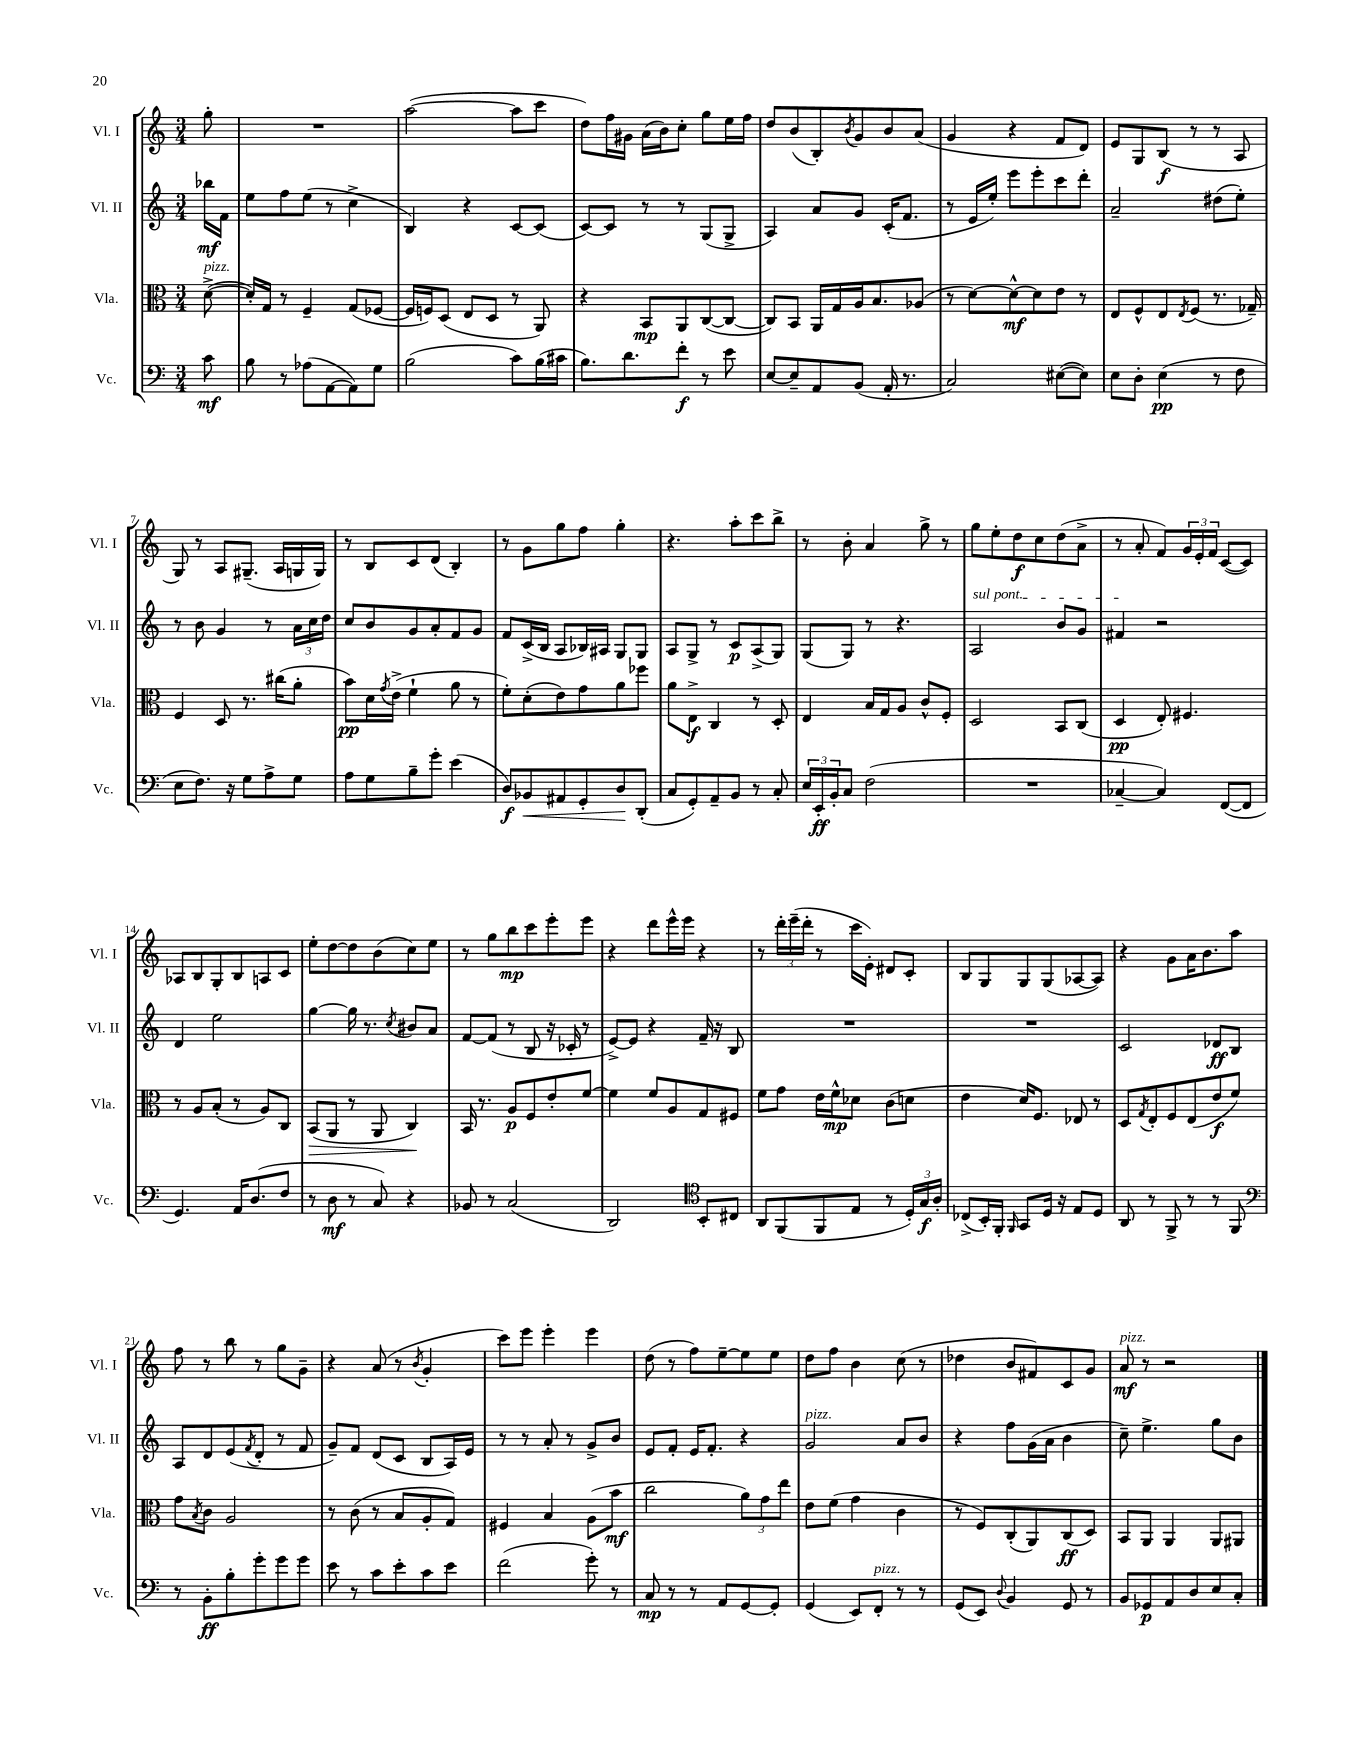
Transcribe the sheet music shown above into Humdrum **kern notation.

**kern	**dynam	**kern	**dynam	**kern	**dynam	**kern	**dynam
*part4	*part4	*part3	*part3	*part2	*part2	*part1	*part1
*staff4	*staff4	*staff3	*staff3	*staff2	*staff2	*staff1	*staff1
*I"Vc.	*	*I"Vla.	*	*I"Vl. II	*	*I"Vl. I	*
*I'Vc.	*	*I'Vla.	*	*I'Vl. II	*	*I'Vl. I	*
*clefF4	*	*clefC3	*	*clefG2	*	*clefG2	*
*k[]	*	*k[]	*	*k[]	*	*k[]	*
*M3/4	*	*M3/4	*	*M3/4	*	*M3/4	*
=	=	=	=	=	=	=	=
!	!	!LO:TX:a:i:t=pizz.	!	!	!	!	!
8c\	mf	([8d^\	.	16bb-X\LL	mf	8gg'\	.
.	.	.	.	16f\JJ	.	.	.
=1	=1	=1	=1	=1	=1	=1	=1
8B\	.	16d'/LL])	.	8ee\L	.	2.r	.
.	.	16G/JJ	.	.	.	.	.
8r	.	8r	.	8ff\	.	.	.
(8A-X\L	.	4F~/	.	(8ee\J	.	.	.
[8AA\	.	.	.	8r	.	.	.
8AA\])	.	(8G/L	.	4cc^\	.	.	.
8G\J	.	[8F-X/J	.	.	.	.	.
=2	=2	=2	=2	=2	=2	=2	=2
(2B\	.	16F-/LL]	.	4B/)	.	([2aa\	.
.	.	16Fn/J)	.	.	.	.	.
.	.	(8D/J	.	.	.	.	.
.	.	8E/L	.	4r	.	.	.
.	.	8D/J	.	.	.	.	.
8c\L)	.	8r	.	[8c/L	.	8aa\L]	.
(16B\L	.	8AA/)	.	(8c/J]	.	8ccc\J	.
16c#X\JJ	.	.	.	.	.	.	.
=3	=3	=3	=3	=3	=3	=3	=3
8.B\L)	.	4r	.	[8c/L)	.	8dd\L)	.
.	.	.	.	8c/J]	.	16ff\L	.
8.d\	.	.	.	.	.	16g#X\JJ	.
.	.	8BB/L	mp	8r	.	(16a\LL	.
.	.	.	.	.	.	16b\J)	.
8f'\J	f	8AA/	.	8r	.	8cc'\J	.
8r	.	([8C/	.	(8G/L	.	8gg\L	.
8e\	.	8C/J_	.	8G^/J	.	16ee\L	.
.	.	.	.	.	.	16ff\JJ	.
=4	=4	=4	=4	=4	=4	=4	=4
[8E/L	.	8C/L])	.	4A/)	.	8dd/L	.
8E~/]	.	8BB/J	.	.	.	(8b/	.
8AA/	.	16AA/LL	.	8a/L	.	8B'/)	.
.	.	16G/	.	.	.	.	.
.	.	.	.	.	.	8qb/	.
(8BB/J	.	16A/J	.	8g/J	.	8g/	.
.	.	8.B/	.	.	.	.	.
16AA'/	.	.	.	(16c'/KL	.	8b/	.
8.r	.	.	.	8.f/J	.	.	.
.	.	(8A-X/J	.	.	.	(8a/J	.
=5	=5	=5	=5	=5	=5	=5	=5
2C/)	.	8r	.	8r	.	4g/	.
.	.	[8d\L)	.	16e/LL	.	.	.
.	.	.	.	16ee'/JJ)	.	.	.
.	.	8d^^\_	mf	8eee\L	.	4r	.
.	.	8d\]	.	8eee'\	.	.	.
([8E#X\L	.	8e\J	.	8ccc\	.	8f/L	.
8E#\J])	.	8r	.	8ddd'\J	.	8d/J)	.
=6	=6	=6	=6	=6	=6	=6	=6
8E\L	.	8E/L	.	2a~/	.	8e/L	.
8D'\J	.	8F^^/	.	.	.	8G/	.
(4E\	pp	8E/	.	.	.	(8B/J	f
.	.	8qE/	.	.	.	.	.
.	.	(8F/J	.	.	.	8r	.
8r	.	8.r	.	(8dd#X\L	.	8r	.
8F\	.	.	.	8ee'\J)	.	8A/	.
.	.	16G-X~/)	.	.	.	.	.
!!LO:LB:g=z
=7	=7	=7	=7	=7	=7	=7	=7
8E\L	.	4F/	.	8r	.	8G/)	.
8.F\J)	.	.	.	8b\	.	8r	.
.	.	8D/	.	4g/	.	8A/L	.
16r	.	.	.	.	.	.	.
8G\L	.	8.r	.	.	.	(8.G#X~/J	.
8A^\	.	.	.	8r	.	.	.
.	.	(16cc#X\KL	.	.	.	16A/LL	.
8G\J	.	8a'\J	.	24a\LL	.	16Gn/	.
.	.	.	.	24cc\	.	.	.
.	.	.	.	.	.	16G/JJ)	.
.	.	.	.	24dd\JJ	.	.	.
=8	=8	=8	=8	=8	=8	=8	=8
8A\L	.	8b\L)	pp	8cc/L	.	8r	.
8G\	.	16d\L	.	8b/	.	8B/L	.
.	.	8qg/	.	.	.	.	.
.	.	(16e^\JJ	.	.	.	.	.
8B~\	.	4f`\	.	8g/	.	8c/	.
8g'\J	.	.	.	8a'/	.	(8d/J	.
(4e\	.	8a\	.	8f/	.	4B'/)	.
.	.	8r	.	8g/J	.	.	.
=9	=9	=9	=9	=9	=9	=9	=9
8D/L)	f	8f'\L)	.	8f/L	.	8r	.
!	!LO:HP:b	!	!	!	!	!	!
8BB-X/	<	(8d'\	.	(16c^/L	.	8g\L	.
.	.	.	.	16B/JJ	.	.	.
8AA#X/	.	8e\)	.	8A/L	.	8gg\	.
8GG'/	.	8g\	.	16B-X/L)	.	8ff\J	.
.	.	.	.	16A#X/JJ	.	.	.
8D/	.	8a\	.	8G/L	.	4gg'\	.
(8DD'/J	[	8ff-X\J	.	8G/J	.	.	.
=10	=10	=10	=10	=10	=10	=10	=10
8C/L	.	8a\L	.	8A/L	.	4.r	.
8GG'/)	.	8E^\J	f	8G^/J	.	.	.
8AA~/	.	4C/	.	8r	.	.	.
8BB/J	.	.	.	8c/L	p	8aa'\L	.
8r	.	8r	.	(8A^/	.	8ccc\	.
8C'/	.	8D'/	.	8G/J)	.	8bb^\J	.
=11	=11	=11	=11	=11	=11	=11	=11
24E/LL	.	4E/	.	(8G/L	.	8r	.
24EE'/	ff	.	.	.	.	.	.
24BB'/J	.	.	.	.	.	.	.
8C/J	.	.	.	8G/J)	.	8b'\	.
(2F\	.	16B/LL	.	8r	.	4a/	.
.	.	16G/J	.	.	.	.	.
.	.	8A/J	.	4.r	.	.	.
.	.	8c^^/L	.	.	.	8gg^\	.
.	.	8F'/J	.	.	.	8r	.
=12	=12	=12	=12	=12	=12	=12	=12
!	!	!	!	!LO:TX:a:i:t=sul pont.	!	!	!
2.r	.	2D/	.	2A/	.	8gg\L	.
.	.	.	.	.	.	8ee'\	.
.	.	.	.	.	.	8dd\	f
.	.	.	.	.	.	8cc\	.
.	.	8BB/L	.	8b/L	.	(8dd\	.
.	.	(8C/J	.	8g/J	.	8a^\J	.
=13	=13	=13	=13	=13	=13	=13	=13
[4C-X~/	.	4D/	pp	4f#X/	.	8r	.
.	.	.	.	.	.	8a'/	.
4C-/])	.	8E'/)	.	2r	.	8f/L)	.
.	.	4.F#X/	.	.	.	24g/L	.
.	.	.	.	.	.	24e'/	.
.	.	.	.	.	.	24f/JJ	.
([8FF/L	.	.	.	.	.	([8c/L	.
8FF/J]	.	.	.	.	.	8c/J])	.
!!LO:LB:g=z
=14	=14	=14	=14	=14	=14	=14	=14
4.GG/)	.	8r	.	4d/	.	8A-X/L	.
.	.	8A/L	.	.	.	8B/	.
.	.	(8B'/J	.	2ee\	.	8G'/	.
16AA/KL	.	8r	.	.	.	8B/	.
(8.D/	.	.	.	.	.	.	.
.	.	8A/L)	.	.	.	8An/	.
8F/J	.	8C/J	.	.	.	8c/J	.
=15	=15	=15	=15	=15	=15	=15	=15
!	!	!	!LO:HP:b	!	!	!	!
8r	.	(8BB/L	>	[4gg\	.	8ee'\L	.
8D\	mf	8AA/J	.	.	.	[8dd\	.
8r	.	8r	.	16gg\]	.	8dd\]	.
.	.	.	.	8.r	.	.	.
8C/)	.	8AA/	.	.	.	(8b\	.
.	.	.	.	8qcc/	.	.	.
4r	.	4C/)	.	8b#X/L	.	8cc\)	.
.	.	.	.	8a/J	.	8ee\J	.
.	.	.	]	.	.	.	.
=16	=16	=16	=16	=16	=16	=16	=16
8BB-X/	.	16BB/	.	[8f/L	.	8r	.
.	.	8.r	.	.	.	.	.
8r	.	.	.	(8f/J]	.	8gg\L	.
(2C/	.	8A/L	p	8r	.	8bb\	mp
.	.	8F/	.	8B/	.	8ccc\	.
.	.	8e'/	.	16r	.	8eee'\	.
.	.	.	.	16c-X'/	.	.	.
.	.	[8f/J	.	8r	.	8eee\J	.
=17	=17	=17	=17	=17	=17	=17	=17
2DD/)	.	4f\]	.	[8e^/L)	.	4r	.
.	.	.	.	8e/J]	.	.	.
.	.	8f/L	.	4r	.	8ddd\L	.
.	.	8A/	.	.	.	16eee^^\L	.
.	.	.	.	.	.	16eee\JJ	.
*clefC4	*	*	*	*	*	*	*
8BB'/L	.	8G/	.	16f~/	.	4r	.
.	.	.	.	16r	.	.	.
8C#X/J	.	8F#X/J	.	8B/	.	.	.
=18	=18	=18	=18	=18	=18	=18	=18
8AA/L	.	8f\L	.	2.r	.	8r	.
(8FF/	.	8g\J	.	.	.	24ddd'\LL	.
.	.	.	.	.	.	(24eee~\	.
.	.	.	.	.	.	24ddd'\JJ	.
8FF/	.	16e\LL	.	.	.	8r	.
.	.	16f^^\J	mp	.	.	.	.
8E/J	.	8d-X\J	.	.	.	16ccc\LL	.
.	.	.	.	.	.	16e'\JJ)	.
8r	.	(8c\L	.	.	.	8d#X/L	.
24D'/LL)	.	8dn\J	.	.	.	8c'/J	.
24G/	f	.	.	.	.	.	.
24A'/JJ	.	.	.	.	.	.	.
=19	=19	=19	=19	=19	=19	=19	=19
(8C-X^/L	.	4e\	.	2.r	.	8B/L	.
16BB'/L)	.	.	.	.	.	8G/	.
16FF'/JJ	.	.	.	.	.	.	.
16qqFF/	.	.	.	.	.	.	.
8GG/L	.	16d/KL)	.	.	.	8G/	.
.	.	8.F/J	.	.	.	.	.
16D/Jk	.	.	.	.	.	(8G/	.
16r	.	.	.	.	.	.	.
8E/L	.	8E-X/	.	.	.	[8A-X/	.
8D/J	.	8r	.	.	.	8A-/J])	.
=20	=20	=20	=20	=20	=20	=20	=20
8AA/	.	8D/L	.	2c/	.	4r	.
.	.	8qG/	.	.	.	.	.
8r	.	8E'/	.	.	.	.	.
8FF^/	.	8F/	.	.	.	8g\L	.
8r	.	(8E/	.	.	.	16a\K	.
.	.	.	.	.	.	8.b\	.
8r	.	8e/	f	8d-X/L	ff	.	.
8FF/	.	8f/J)	.	8B/J	.	8aa\J	.
!!LO:LB:g=z
=21	=21	=21	=21	=21	=21	=21	=21
*clefF4	*	*	*	*	*	*	*
8r	.	8g\L	.	8A/L	.	8ff\	.
.	.	8qB/	.	.	.	.	.
8BB'\L	ff	8c\J	.	8d/	.	8r	.
8B'\	.	2A/	.	(8e/	.	8bb\	.
.	.	.	.	8qf/	.	.	.
8g'\	.	.	.	8d'/J	.	8r	.
8g\	.	.	.	8r	.	8gg\L	.
8g\J	.	.	.	8f/	.	8g~\J	.
=22	=22	=22	=22	=22	=22	=22	=22
8e\	.	8r	.	8g~/L)	.	4r	.
8r	.	(8c\	.	8f/J	.	.	.
8c\L	.	8r	.	(8d/L	.	(8a/	.
8e'\	.	8B/L	.	8c/J	.	8r	.
.	.	.	.	.	.	8qb/	.
8c\	.	8A'/	.	8B/L	.	4g'/	.
8e\J	.	8G/J)	.	16A/L)	.	.	.
.	.	.	.	16e/JJ	.	.	.
=23	=23	=23	=23	=23	=23	=23	=23
(2f\	.	4F#X/	.	8r	.	8ccc\L)	.
.	.	.	.	8r	.	8eee\J	.
.	.	4B/	.	8a'/	.	4eee'\	.
.	.	.	.	8r	.	.	.
8g'\)	.	(8A\L	.	8g^/L	.	4eee\	.
8r	.	8b\J	mf	8b/J	.	.	.
=24	=24	=24	=24	=24	=24	=24	=24
8C/	mp	2cc\	.	8e/L	.	(8dd\	.
8r	.	.	.	8f'/J	.	8r	.
8r	.	.	.	16e/KL	.	8ff\L)	.
.	.	.	.	8.f'/J	.	.	.
8AA/L	.	.	.	.	.	[8ee~\	.
[8GG/	.	12a\L)	.	4r	.	8ee\]	.
.	.	12g\	.	.	.	.	.
8GG'/J]	.	.	.	.	.	8ee\J	.
.	.	12ee\J	.	.	.	.	.
=25	=25	=25	=25	=25	=25	=25	=25
!	!	!	!	!LO:TX:a:i:t=pizz.	!	!	!
(4GG/	.	8e\L	.	2g/	.	8dd\L	.
.	.	(8f\J	.	.	.	8ff\J	.
8EE/L)	.	4g\	.	.	.	4b\	.
!LO:TX:a:i:t=pizz.	!	!	!	!	!	!	!
8FF'/J	.	.	.	.	.	.	.
8r	.	4c\	.	8a/L	.	(8cc\	.
8r	.	.	.	8b/J	.	8r	.
=26	=26	=26	=26	=26	=26	=26	=26
(8GG/L	.	8r	.	4r	.	4dd-X\	.
8EE/J)	.	8F/L)	.	.	.	.	.
8qqD/	.	.	.	.	.	.	.
4BB/	.	(8C'/	.	8ff\L	.	8b/L	.
.	.	8AA/)	.	(16g\L	.	8f#X/)	.
.	.	.	.	16a\JJ	.	.	.
8GG/	.	(8C/	ff	4b\	.	8c/	.
8r	.	8D/J)	.	.	.	8g/J	.
=27	=27	=27	=27	=27	=27	=27	=27
!	!	!	!	!	!	!LO:TX:a:i:t=pizz.	!
8BB/L	.	8BB/L	.	8cc~\)	.	8a/	mf
8GG-X/	p	8AA/J	.	4.ee^\	.	8r	.
8AA/	.	4AA/	.	.	.	2r	.
8D/	.	.	.	.	.	.	.
8E/	.	8AA/L	.	8gg\L	.	.	.
8C'/J	.	8AA#X/J	.	8b\J	.	.	.
==	==	==	==	==	==	==	==
*-	*-	*-	*-	*-	*-	*-	*-
